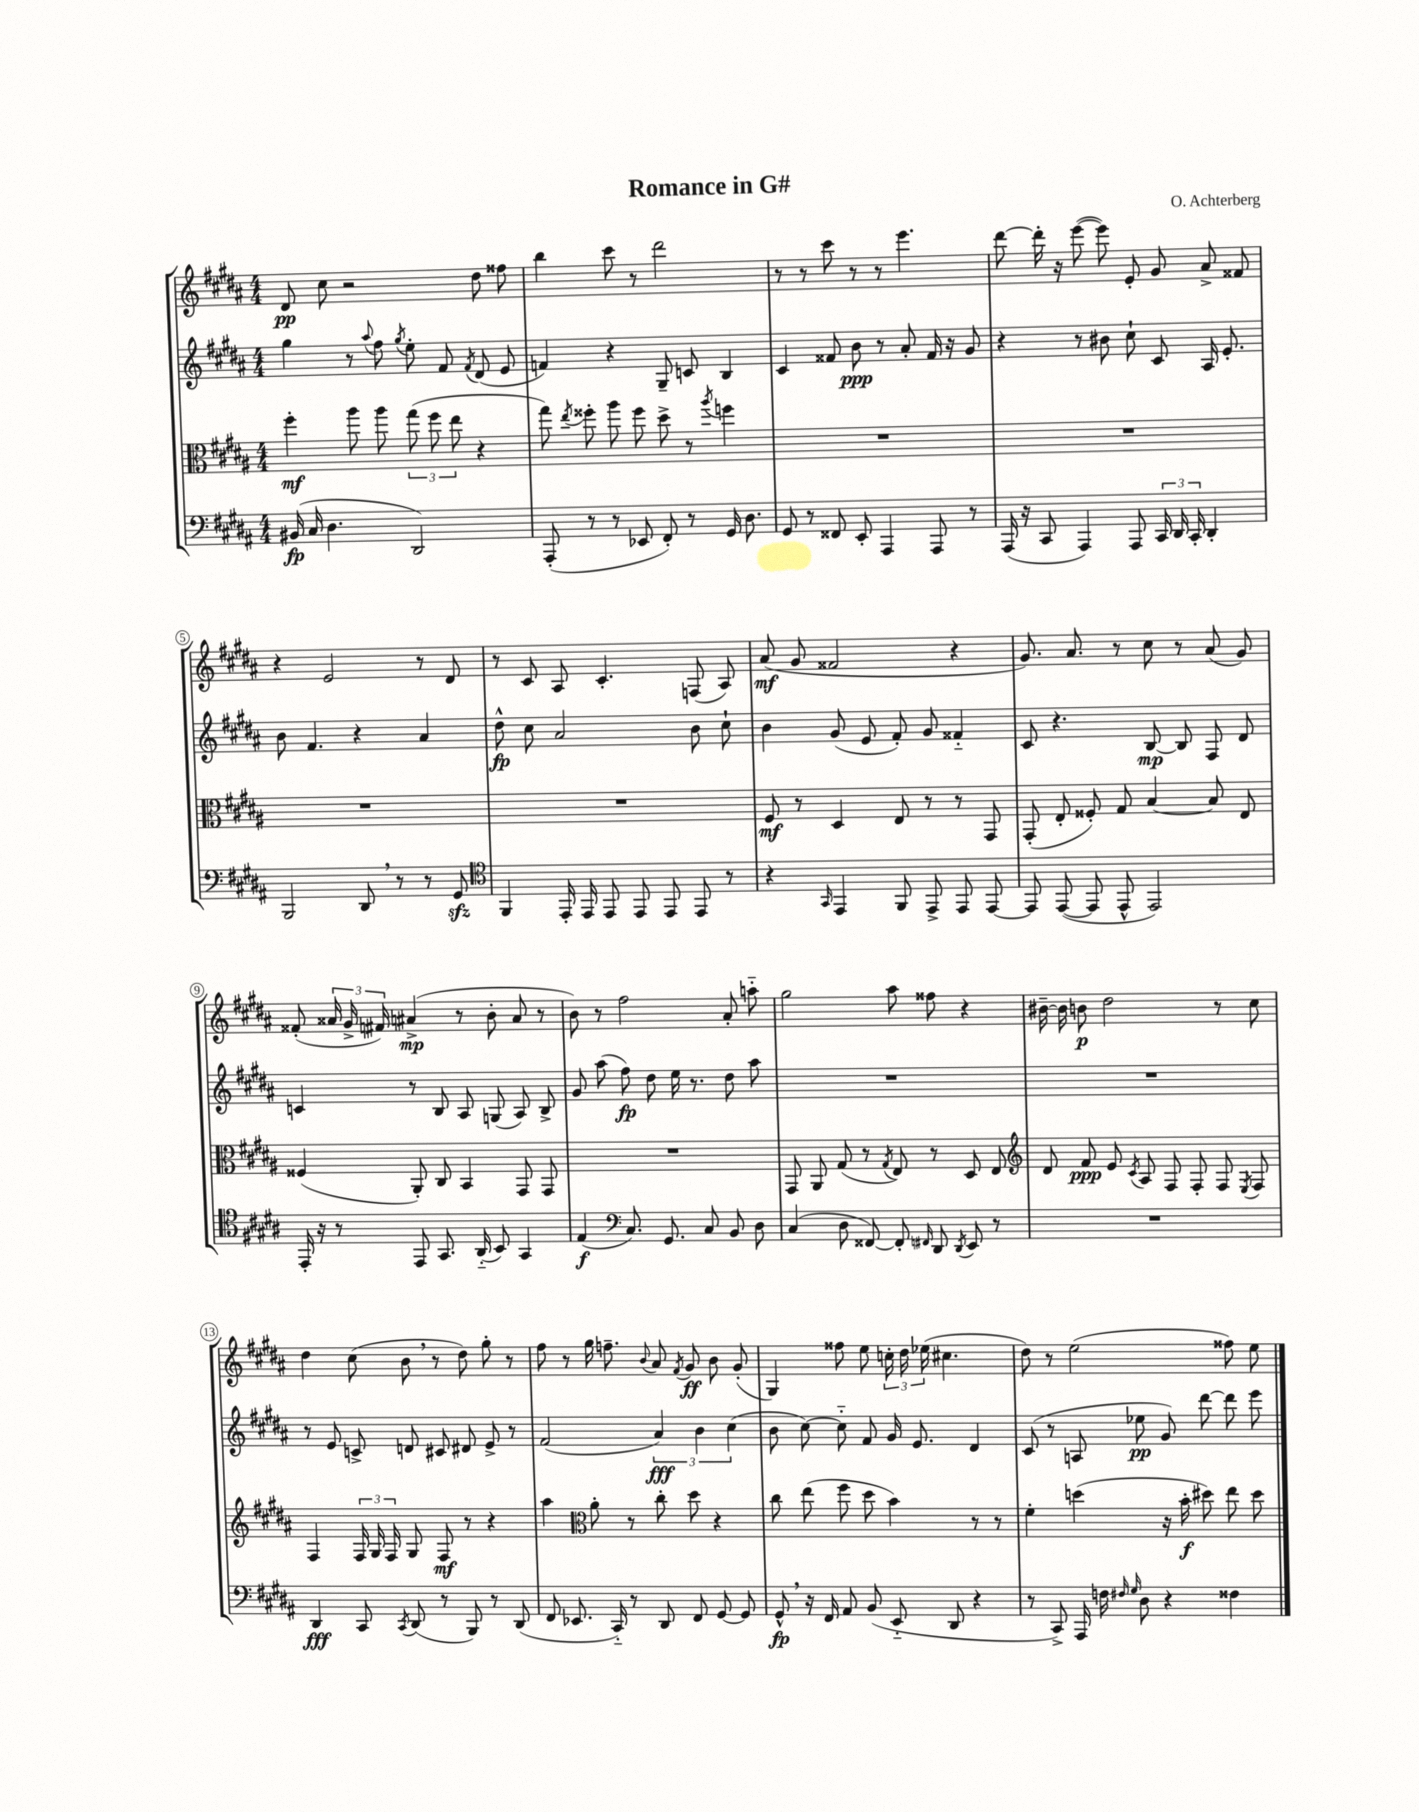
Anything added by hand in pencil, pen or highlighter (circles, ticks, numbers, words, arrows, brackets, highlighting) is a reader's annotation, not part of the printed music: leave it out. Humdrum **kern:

**kern	**dynam	**kern	**dynam	**kern	**dynam	**kern	**dynam
*part4	*part4	*part3	*part3	*part2	*part2	*part1	*part1
*staff4	*staff4	*staff3	*staff3	*staff2	*staff2	*staff1	*staff1
*clefF4	*	*clefC3	*	*clefG2	*	*clefG2	*
*k[f#c#g#d#a#]	*	*k[f#c#g#d#a#]	*	*k[f#c#g#d#a#]	*	*k[f#c#g#d#a#]	*
*M4/4	*	*M4/4	*	*M4/4	*	*M4/4	*
=1	=1	=1	=1	=1	=1	=1	=1
(16BB#X/	fp	4ff#'\	mf	4gg#\	.	8d#/	pp
16C#/	.	.	.	.	.	.	.
4.D#\	.	.	.	.	.	8cc#\	.
.	.	8aa#\	.	8r	.	2r	.
.	.	.	.	8qqaa#/	.	.	.
.	.	8aa#\	.	8ff#\	.	.	.
.	.	.	.	8qgg#/	.	.	.
2DD#/)	.	(12gg#\	.	8ee'\	.	.	.
.	.	12ff#\	.	.	.	.	.
.	.	.	.	8f#/	.	.	.
.	.	12ee\	.	.	.	.	.
.	.	.	.	8qf#/	.	.	.
.	.	4r	.	(8d#/	.	8dd#\	.
.	.	.	.	8e/	.	8ff##X\	.
=2	=2	=2	=2	=2	=2	=2	=2
(8AAA#'/	.	8gg#\)	.	4fn/)	.	4bb\	.
.	.	8qee/	.	.	.	.	.
8r	.	8ff##X'\	.	.	.	.	.
8r	.	8aa#\	.	4r	.	8ccc#\	.
8EE-X/	.	8ff##\	.	.	.	8r	.
8FF#'/)	.	8dd#^\	.	8G#~/	.	2ddd#\	.
8r	.	8r	.	8cn/	.	.	.
.	.	8qaa#/	.	.	.	.	.
16GG#/	.	4ffn\	.	4B/	.	.	.
8.D#\	.	.	.	.	.	.	.
=3	=3	=3	=3	=3	=3	=3	=3
8GG#/	.	1r	.	4c#/	.	8r	.
8r	.	.	.	.	.	8r	.
8FF##X/	.	.	.	8f##X/	.	8ccc#\	.
8EE'/	.	.	.	8b\	ppp	8r	.
4AAA#/	.	.	.	8r	.	8r	.
.	.	.	.	8a#'/	.	4.eee\	.
8AAA#/	.	.	.	16f##/	.	.	.
.	.	.	.	16r	.	.	.
8r	.	.	.	8g#/	.	.	.
=4	=4	=4	=4	=4	=4	=4	=4
(16AAA#/	.	1r	.	4r	.	[8ddd#\	.
16r	.	.	.	.	.	.	.
8CC#/	.	.	.	.	.	16ddd#'\]	.
.	.	.	.	.	.	16r	.
4AAA#/)	.	.	.	8r	.	([8eee\	.
.	.	.	.	8b#X\	.	8eee\])	.
8AAA#/	.	.	.	8cc#`\	.	8e'/	.
24CC#/	.	.	.	8c#/	.	8g#/	.
24DD#/	.	.	.	.	.	.	.
24CC#'/	.	.	.	.	.	.	.
4DD#'/	.	.	.	16A#/	.	8a#^/	.
.	.	.	.	8.e'/	.	.	.
.	.	.	.	.	.	8f##X/	.
!!LO:LB:g=z
=5	=5	=5	=5	=5	=5	=5	=5
2BBB/	.	1r	.	8b\	.	4r	.
.	.	.	.	4.f#/	.	.	.
.	.	.	.	.	.	2e/	.
8DD#,/	.	.	.	4r	.	.	.
8r	.	.	.	.	.	.	.
8r	.	.	.	4a#/	.	8r	.
8GG#zz/	.	.	.	.	.	8d#/	.
=6	=6	=6	=6	=6	=6	=6	=6
*clefC4	*	*	*	*	*	*	*
4FF#/	.	1r	.	8dd#^^\	fp	8r	.
.	.	.	.	8cc#\	.	8c#/	.
16EE'/	.	.	.	2a#/	.	8A#/	.
16EE/	.	.	.	.	.	.	.
8EE/	.	.	.	.	.	4.c#'/	.
8EE/	.	.	.	.	.	.	.
8EE/	.	.	.	.	.	.	.
8EE/	.	.	.	8b\	.	(8Fn/	.
8r	.	.	.	8cc#`\	.	8A#/)	.
=7	=7	=7	=7	=7	=7	=7	=7
4r	.	8F#/	mf	4b\	.	(8a#/	mf
.	.	8r	.	.	.	8g#/	.
16qqGG#/	.	.	.	.	.	.	.
4EE/	.	4D#/	.	(8g#/	.	2f##X/	.
.	.	.	.	8e/	.	.	.
8FF#/	.	8E/	.	8f#'/)	.	.	.
8EE^/	.	8r	.	8g#/	.	.	.
8EE/	.	8r	.	4f##X/	.	4r	.
[8EE/	.	8GG#/	.	.	.	.	.
=8	=8	=8	=8	=8	=8	=8	=8
8EE/]	.	(8GG#'/	.	8c#/	.	8.g#/)	.
([8EE/	.	8E'/	.	4.r	.	.	.
.	.	.	.	.	.	8.a#/	.
8EE/]	.	8F##X'/)	.	.	.	.	.
8EE^^/	.	8G#/	.	.	.	8r	.
2EE/)	.	[4B/	.	[8B/	mp	8cc#\	.
.	.	.	.	8B/]	.	8r	.
.	.	8B/]	.	8F#/	.	(8a#/	.
.	.	8E/	.	8d#/	.	8g#/)	.
!!LO:LB:g=z
=9	=9	=9	=9	=9	=9	=9	=9
16EE'/	.	(4F##X/	.	4cn/	.	(8f##X'/	.
16r	.	.	.	.	.	.	.
8r	.	.	.	.	.	24a##X/	.
.	.	.	.	.	.	24g#^/	.
.	.	.	.	.	.	24f#X/)	.
8EE/	.	8AA#'/)	.	8r	.	(4a#X^/	mp
8.GG#/	.	8C#/	.	8B/	.	.	.
.	.	4BB/	.	8A#/	.	8r	.
(16AA#/	.	.	.	.	.	.	.
8BB/)	.	.	.	(8Gn/	.	8b'\	.
4GG#/	.	8GG#/	.	8A#/)	.	8a#/	.
.	.	8GG#/	.	8B^/	.	8r	.
=10	=10	=10	=10	=10	=10	=10	=10
(4E/	f	1r	.	8g#/	.	8b\)	.
.	.	.	.	(8aa#\	.	8r	.
*clefF4	*	*	*	*	*	*	*
8.C#/)	.	.	.	8ff#\)	fp	2ff#\	.
.	.	.	.	8dd#\	.	.	.
8.GG#/	.	.	.	.	.	.	.
.	.	.	.	16ee\	.	.	.
.	.	.	.	8.r	.	.	.
8C#/	.	.	.	.	.	.	.
8BB/	.	.	.	8dd#\	.	8a#'/	.
8D#\	.	.	.	8aa#\	.	8aan\	.
=11	=11	=11	=11	=11	=11	=11	=11
(4C#/	.	8GG#/	.	1r	.	2gg#\	.
.	.	8AA#/	.	.	.	.	.
8D#\	.	(8G#/	.	.	.	.	.
[8FF##X/)	.	8r	.	.	.	.	.
.	.	8qG#/	.	.	.	.	.
8FF##'/]	.	8E/)	.	.	.	8aa#\	.
16qqFF#X/	.	.	.	.	.	.	.
8DD#/	.	8r	.	.	.	8ff##X\	.
8qDD#/	.	.	.	.	.	.	.
8EE/	.	8D#/	.	.	.	4r	.
8r	.	8E/	.	.	.	.	.
=12	=12	=12	=12	=12	=12	=12	=12
*	*	*clefG2	*	*	*	*	*
1r	.	8d#/	.	1r	.	[16b#X~\	.
.	.	.	.	.	.	16b#\]	.
.	.	8f#/	ppp	.	.	8bn\	p
.	.	8e/	.	.	.	2dd#\	.
.	.	8qc#/	.	.	.	.	.
.	.	8A#/	.	.	.	.	.
.	.	8F#/	.	.	.	.	.
.	.	8F#'/	.	.	.	.	.
.	.	8F#/	.	.	.	8r	.
.	.	8qE/	.	.	.	.	.
.	.	8F#/	.	.	.	8cc#\	.
!!LO:LB:g=z
=13	=13	=13	=13	=13	=13	=13	=13
4DD#/	fff	4F#/	.	8r	.	4dd#\	.
.	.	.	.	8e/	.	.	.
8CC#/	.	24F#/	.	8cn^/	.	(8cc#\	.
.	.	24G#/	.	.	.	.	.
.	.	24F#/	.	.	.	.	.
8qCC#/	.	.	.	.	.	.	.
(8DD#/	.	8G#/	.	8dn/	.	8b,\	.
8r	.	8F#/	mf	8c#X/	.	8r	.
8BBB/)	.	8r	.	8d#X/	.	8dd#\)	.
8r	.	4r	.	8e^/	.	8gg#'\	.
(8DD#/	.	.	.	8r	.	8r	.
=14	=14	=14	=14	=14	=14	=14	=14
8FF#/	.	4aa#\	.	(2f#/	.	8ff#\	.
8.EE-X/	.	.	.	.	.	8r	.
*	*	*clefC3	*	*	*	*	*
.	.	8a#'\	.	.	.	16gg#\	.
16CC#/)	.	.	.	.	.	8.ffn~\	.
8r	.	8r	.	.	.	.	.
.	.	.	.	.	.	8qqb/	.
8DD#/	.	8cc#'\	.	6a#/)	fff	8a#/	.
.	.	.	.	.	.	8qf#/	.
8FF#/	.	8dd#\	.	.	.	8g#/	ff
.	.	.	.	6b\	.	.	.
[8GG#/	.	4r	.	.	.	8b\	.
.	.	.	.	(6cc#\	.	.	.
8GG#/]	.	.	.	.	.	(8g#'/	.
=15	=15	=15	=15	=15	=15	=15	=15
8GG#^^,/	fp	8cc#\	.	8b\	.	4G#/)	.
16r	.	(8ee\	.	[8cc#\)	.	.	.
16FF#/	.	.	.	.	.	.	.
8AA#/	.	8ff#\	.	8cc#\]	.	8ff##X\	.
(8BB/	.	8dd#\	.	8f#/	.	8ee\	.
8EE/	.	4b\)	.	16g#/	.	24ccn'\	.
.	.	.	.	.	.	24dd#\	.
.	.	.	.	8.e/	.	.	.
.	.	.	.	.	.	(24ee-X\	.
8DD#/	.	.	.	.	.	4.cc#X\	.
4r	.	8r	.	4d#/	.	.	.
.	.	8r	.	.	.	.	.
=16	=16	=16	=16	=16	=16	=16	=16
8r	.	4f#'\	.	(8c#/	.	8dd#\)	.
8CC#^/)	.	.	.	8r	.	8r	.
16AAA#/	.	(4ddn\	.	8An/	.	(2ee\	.
16Fn\	.	.	.	.	.	.	.
16qqF#X/	.	.	.	.	.	.	.
16qqG#/	.	.	.	.	.	.	.
8D#\	.	.	.	8ee-X\	pp	.	.
4r	.	16r	.	8g#/)	.	.	.
.	.	16b'\	f	.	.	.	.
.	.	8dd#X\)	.	[8ddd#\	.	.	.
4F##X\	.	8ee\	.	8ddd#\]	.	8ff##X\)	.
.	.	8dd#\	.	8eee\	.	8ee\	.
==	==	==	==	==	==	==	==
*-	*-	*-	*-	*-	*-	*-	*-
